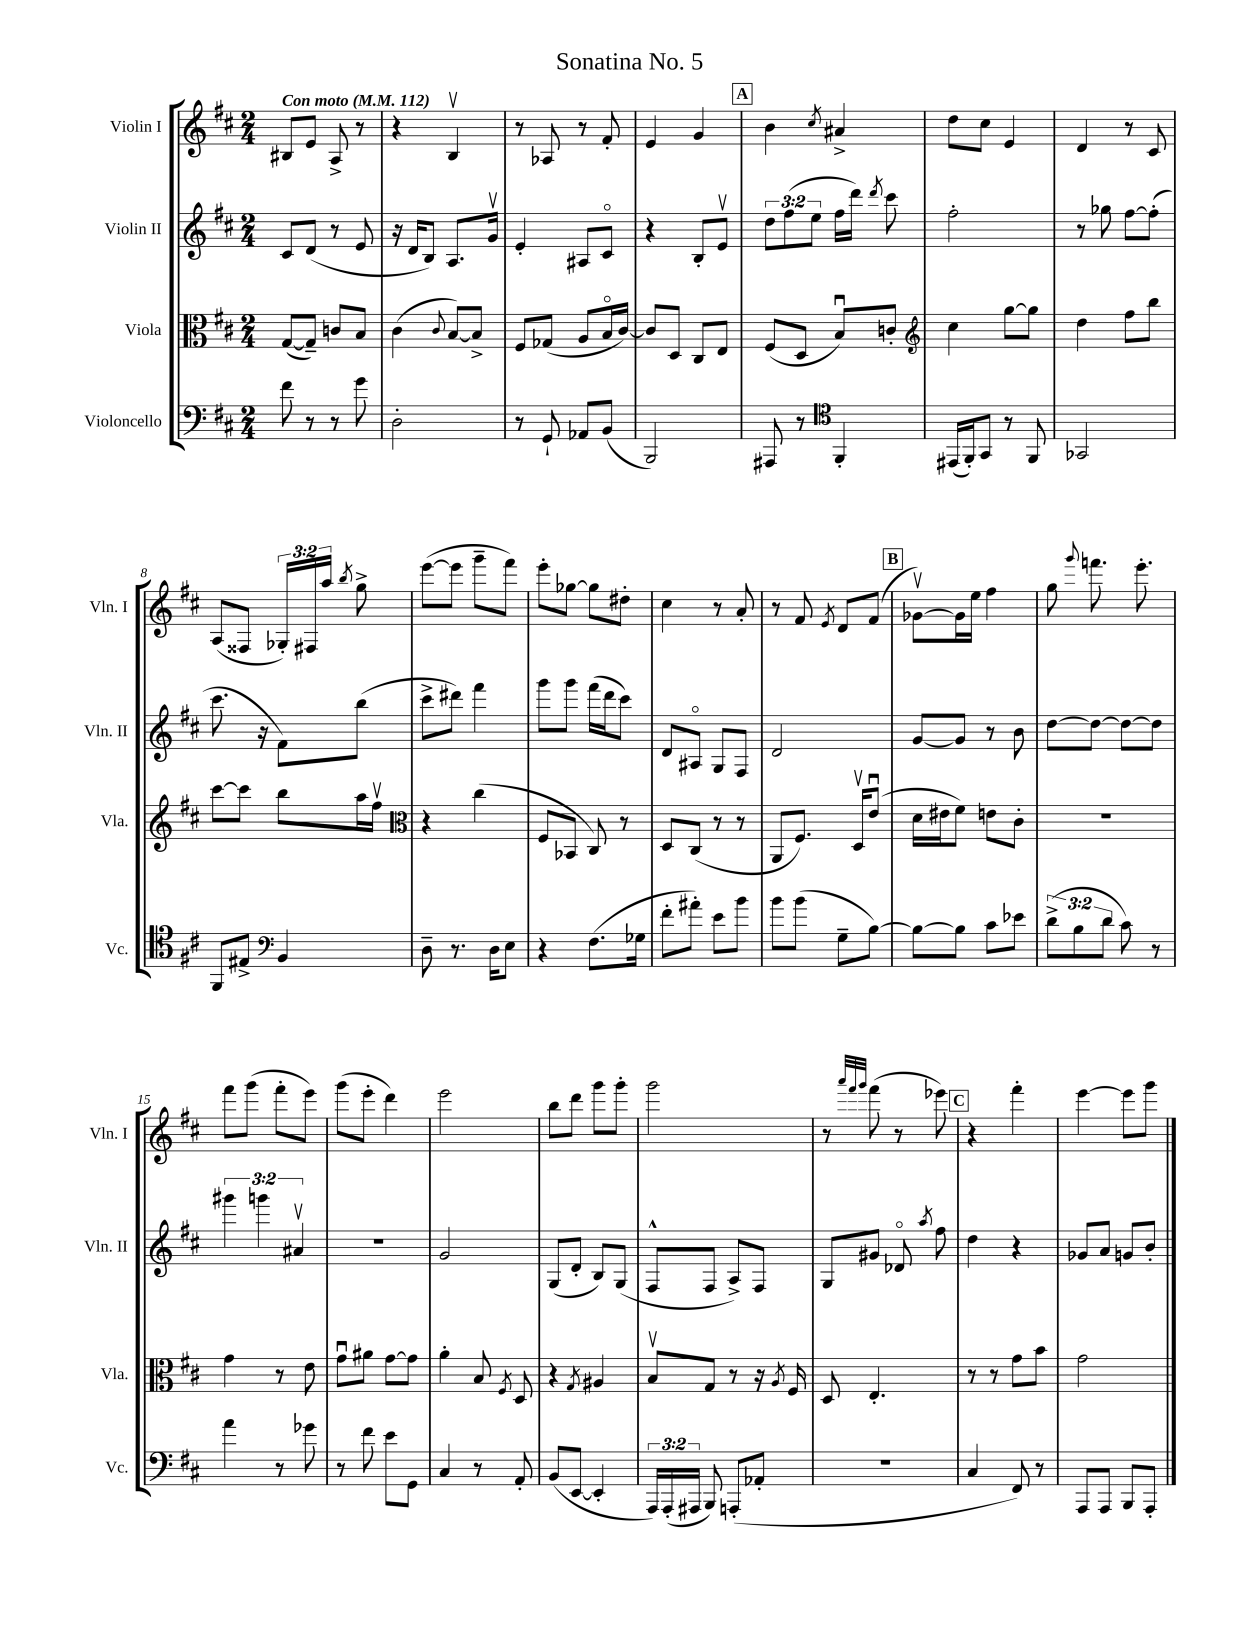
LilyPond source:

\header { title = "Sonatina No. 5" }
<<
\new StaffGroup <<
\new Staff = "s0" \with { instrumentName = "Violin I" shortInstrumentName = "Vln. I" } {
    \clef treble \key d \major \numericTimeSignature \time 2/4 \override Staff.TupletNumber.text = #tuplet-number::calc-fraction-text \tempo "Con moto" 4 = 112
    \autoBeamOff bis8[ e'8] a8-> r8 |
    r4 b4\upbow |
    r8 aes8 r8 fis'8-. |
    e'4 g'4 |
    \mark \markup { \box "A" } b'4 \acciaccatura { cis''8 } ais'4-> |
    d''8[ cis''8] e'4 |
    d'4 r8 cis'8 |
    a8[( fisis8] \tuplet 3/2 { ges16[-.) fis16 a''16] } \acciaccatura { b''8 } g''8-> |
    e'''8[~( e'''8] g'''8[-- fis'''8]) |
    e'''8[-. ges''8]~ ges''8[ dis''8]-. |
    cis''4 r8 a'8-. |
    r8 fis'8 \acciaccatura { e'8 } d'8[ fis'8]( |
    \mark \markup { \box "B" } ges'8[~\upbow) ges'16 e''16] fis''4 |
    g''8 \appoggiatura { g'''8 } f'''8. e'''8.-. |
    fis'''8[ g'''8]( fis'''8[-. e'''8]) |
    g'''8[( e'''8]-. d'''4) |
    e'''2 |
    b''8[ d'''8] g'''8[ g'''8]-. |
    g'''2 |
    r8 \grace { a'''32[ fis'''32 g'''32] } fis'''8( r8 ees'''8) |
    \mark \markup { \box "C" } r4 fis'''4-. |
    e'''4~ e'''8[ g'''8] \bar "|." |
}
\new Staff = "s1" \with { instrumentName = "Violin II" shortInstrumentName = "Vln. II" } {
    \clef treble \key d \major \numericTimeSignature \time 2/4 \override Staff.TupletNumber.text = #tuplet-number::calc-fraction-text
    \autoBeamOff cis'8[ d'8]( r8 e'8 |
    r16 d'16[ b8]) a8.[ g'16]\upbow |
    e'4-. ais8[ cis'8]\flageolet |
    r4 b8[-. e'8]\upbow |
    \mark \markup { \box "A" } \tuplet 3/2 { d''8[ fis''8( e''8] } fis''16[ d'''16]) \acciaccatura { d'''8 } cis'''8 |
    fis''2-. |
    r8 ges''8 fis''8[~ fis''8]-.( |
    cis'''8. r16 fis'8[) b''8]( |
    cis'''8[-> dis'''8]) fis'''4 |
    g'''8[ g'''8] fis'''16[( d'''16 cis'''8]) |
    d'8[ ais8]\flageolet g8[ fis8] |
    d'2 |
    \mark \markup { \box "B" } g'8[~ g'8] r8 b'8 |
    d''8[~ d''8]~ d''8[~ d''8] |
    \tuplet 3/2 { gis'''4 g'''4 ais'4\upbow } |
    R2 |
    g'2 |
    g8[( d'8]-. b8[) g8]( |
    fis8[-^ fis8] a8[->) fis8] |
    g8[ gis'8] des'8\flageolet \acciaccatura { a''8 } fis''8 |
    \mark \markup { \box "C" } d''4 r4 |
    ges'8[ a'8] g'8[ b'8]-. \bar "|." |
}
\new Staff = "s2" \with { instrumentName = "Viola" shortInstrumentName = "Vla." } {
    \clef alto \key d \major \numericTimeSignature \time 2/4
    \autoBeamOff g8[~( g8]--) c'8[ b8] |
    cis'4( \appoggiatura { cis'8 } b8[~) b8]-> |
    fis8[ ges8]( a8[ b16\flageolet cis'16]~) |
    cis'8[ d8] cis8[ e8] |
    \mark \markup { \box "A" } fis8[( d8] b8[\downbow) c'8]-. |
    \clef treble cis''4 g''8[~ g''8] |
    d''4 fis''8[ b''8] |
    cis'''8[~ cis'''8] b''8[ a''16 fis''16]\upbow |
    \clef alto r4 cis''4( |
    fis8[ bes,8] cis8) r8 |
    d8[ cis8]( r8 r8 |
    a,8[ fis8.]) d16[\upbow e'8]\downbow( |
    \mark \markup { \box "B" } d'16[ eis'16 fis'8]) e'8[ cis'8]-. |
    R2 |
    g'4 r8 e'8 |
    g'8[\downbow ais'8] g'8[~ g'8] |
    a'4-. b8 \acciaccatura { fis8 } d8 |
    r4 \acciaccatura { g8 } ais4 |
    b8[\upbow g8] r8 r16 \acciaccatura { a8 } fis16 |
    d8 e4.-. |
    \mark \markup { \box "C" } r8 r8 g'8[ b'8] |
    g'2 \bar "|." |
}
\new Staff = "s3" \with { instrumentName = "Violoncello" shortInstrumentName = "Vc." } {
    \clef bass \key d \major \numericTimeSignature \time 2/4 \override Staff.TupletNumber.text = #tuplet-number::calc-fraction-text
    \autoBeamOff fis'8 r8 r8 g'8 |
    d2-. |
    r8 g,8-! aes,8[ b,8]( |
    b,,2) |
    \mark \markup { \box "A" } ais,,8 r8 \clef tenor fis,4-. |
    eis,16[( fis,16-.) g,8] r8 fis,8 |
    ges,2 |
    fis,8[ eis8]-> \clef bass b,4 |
    d8-- r8. d16[ e8] |
    r4 fis8.[( ges16] |
    fis'8[-. ais'8]-.) e'8[ b'8] |
    b'8[ b'8]( g8[-- b8]~) |
    \mark \markup { \box "B" } b8[~ b8] cis'8[ ees'8] |
    \tuplet 3/2 { d'8[->( b8 d'8] } cis'8) r8 |
    a'4 r8 ges'8 |
    r8 fis'8 e'8[ g,8] |
    cis4 r8 a,8-. |
    b,8[( e,8]~ e,4-. |
    \tuplet 3/2 { a,,16[) a,,16-.( ais,,16] } b,,8) a,,8[-.( aes,8]-. |
    R2 |
    \mark \markup { \box "C" } cis4 fis,8) r8 |
    a,,8[ a,,8] b,,8[ a,,8]-. \bar "|." |
}
>>
>>
